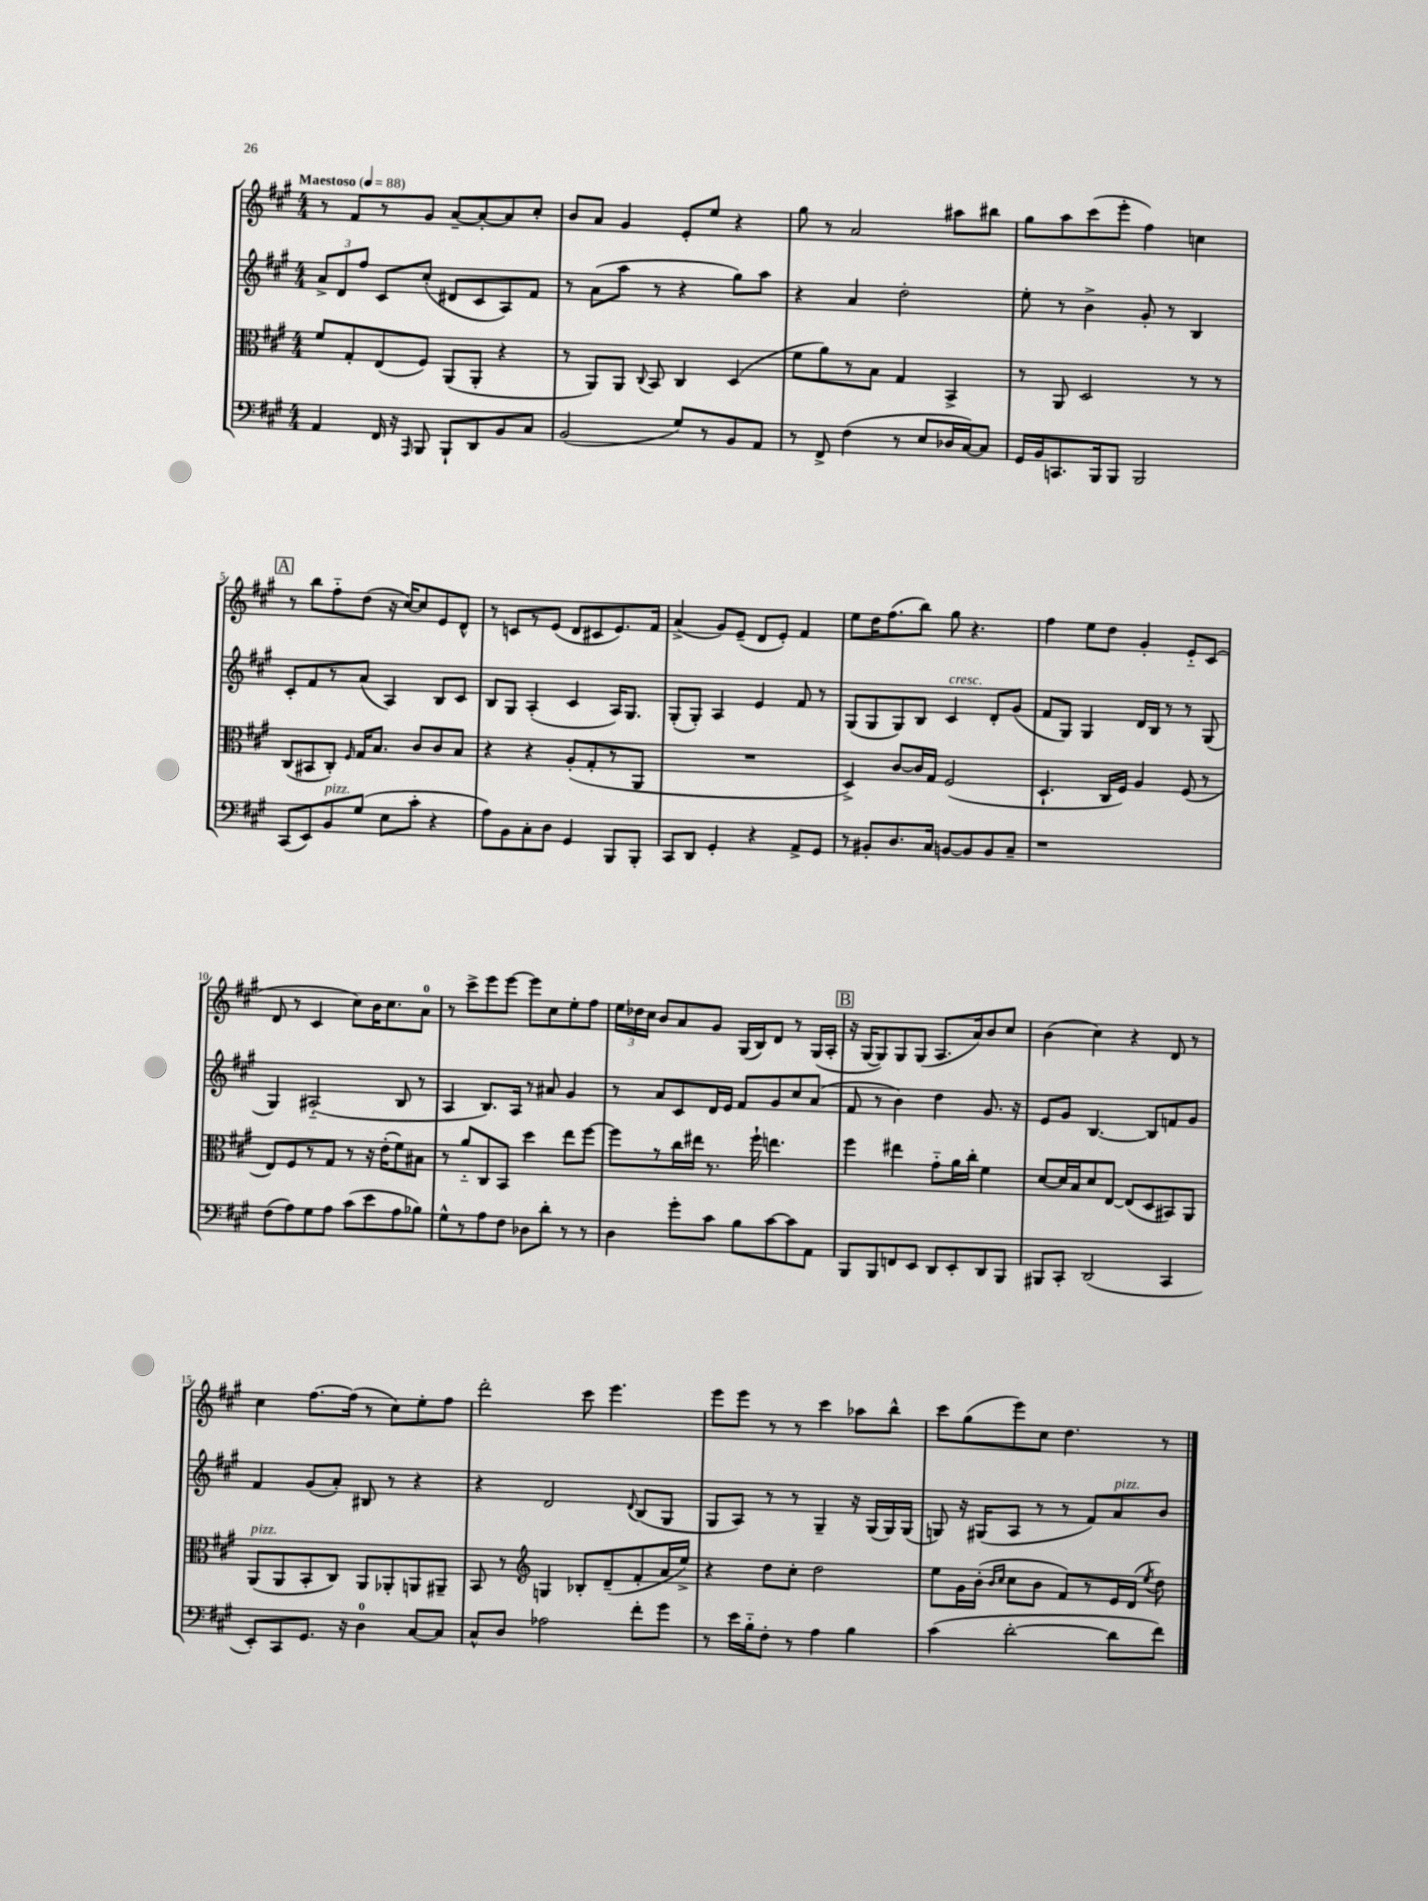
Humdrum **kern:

**kern	**kern	**kern	**kern
*part4	*part3	*part2	*part1
*staff4	*staff3	*staff2	*staff1
*clefF4	*clefC3	*clefG2	*clefG2
*k[f#c#g#]	*k[f#c#g#]	*k[f#c#g#]	*k[f#c#g#]
*M4/4	*M4/4	*M4/4	*M4/4
*MM88	*MM88	*MM88	*MM88
=1	=1	=1	=1
!	!	!	!LO:TX:a:B:t=Maestoso
4AA/	8f#/L	12a^/L	8r
.	.	12d/	.
.	8G#'/	.	8f#/L
.	.	12ff#/J	.
16FF#/	(8E/	8c#/L	8r
16r	.	.	.
16qqAAA/	.	.	.
8BBB/	8F#/J)	(8cc#'/J	8g#/J
8BBB`/L	(8AA/L	8d#X/L	[8a~/L
8DD/	8AA'/J	8c#/	8a'/_
8BB/	4r	8A/)	8a/]
8C#/J	.	8f#/J	8cc#'/J
=2	=2	=2	=2
(2BB/	8r	8r	8b/L
.	8AA/L)	(8a\L	8a/J
.	8AA/J	8aa\J	4g#/
.	8qqC#/	.	.
.	8BB/	8r	.
8G#/L)	4C#/	4r	8e'/L
8r	.	.	8ee/J
8BB/	(4D/	8gg#\L)	4r
8AA/J	.	8aa\J	.
=3	=3	=3	=3
8r	8f#\L	4r	8gg#\
8FF#^/	8a\)	.	8r
(4F#\	8r	4a/	2a/
.	8B\J	.	.
8r	4G#/	2dd'\	.
8E/L	.	.	.
16D-X/L	4BB^/	.	8aa#X\L
[16C#/J)	.	.	.
8C#/J]	.	.	8bb#X\J
=4	=4	=4	=4
16GG#/LL	8r	8ee'\	8gg#\L
16BB/J	.	.	.
8.CCn/	8AA/	8r	8aa\
.	2D/	4b^\	(8ccc#\
16BBB/k	.	.	.
8BBB/J	.	.	8eee'\J
2BBB/	.	8g#'/	4ff#\)
.	.	8r	.
.	8r	4B/	4ccn\
.	8r	.	.
!!LO:LB:g=z
!!LO:REH:place=s1:t=A
=5	=5	=5	=5
(8CC#/L	(8C#/L	8c#'/L	8r
8EE/)	8BB#X/	8f#/	8bb\L
!LO:TX:a:i:t=pizz.	!	!	!
8BB/	8C#'/J)	8r	8ff#\
.	16qqF#/	.	.
(8G#/J	16G#/KL	(8a/J	(8dd\J
.	8.B/J	.	.
8E\L	.	4A/)	16r
.	.	.	[16cc#/KL)
8c#'\J	8c#/L	.	8cc#/]
4r	8c#/	8B/L	8e/
.	8B/J	8c#/J	8d^^/J
=6	=6	=6	=6
8A\L)	4r	8B/L	8r
8BB\	.	8G#/J	8cn/L
8C#'\	4r	(4A'/	8r
8D\J	.	.	(8e/J
4GG#/	(8A'/L	4c#/	8d/L
.	8G#'/	.	8c#X/
8BBB/L	8r	16A/KL)	8.e/)
.	.	8.G#/J	.
8BBB'/J	8AA/J	.	.
.	.	.	16f#/Jk
=7	=7	=7	=7
8CC#/L	1r	(8G#'/L	(4a^/
8DD/J	.	8G#'/J)	.
4GG#'/	.	4A/	8g#/L)
.	.	.	(8e~/J
4r	.	4e/	8d/L
.	.	.	8e'/J)
8AA^/L	.	8f#/	4f#/
8GG#/J	.	8r	.
=8	=8	=8	=8
8r	4D^/)	(8G#/L	8ee\L
8BB#X'/L	.	8G#/	16dd\K
.	.	.	(8.ff#\
8.D/	[8c#/L	8G#/)	.
.	16c#/L]	8B/J	8bb\J)
16C#/Jk	16G#/JJ	.	.
!	!	!LO:TX:a:i:t=cresc.	!
[8BBn/L	(2F#/	4c#/	8gg#\
8BB/]	.	.	4.r
8BB/	.	8d'/L	.
8C#~/J	.	(8g#/J	.
=9	=9	=9	=9
1r	4.D`/	8f#/L	4ff#\
.	.	8G#/J)	.
.	.	4G#/	8ee\L
.	16C#/LL	.	8dd\J
.	16F#/JJ)	.	.
.	4A/	16d/LL	4g#'/
.	.	16B/JJ	.
.	.	8r	.
.	(8F#/	8r	8e/L
.	8r	(8G#/	(8c#/J
!!LO:LB:g=z
=10	=10	=10	=10
(8F#\L	8E/L)	4G#/)	8d/
8A\)	8F#/	.	8r
8G#\	8r	(2A#X/	4c#/
8A\J	8G#/J	.	.
(8c#\L	8r	.	8cc#\L)
8e\	16r	.	16b\K
.	(16e'\KL	.	8.cc#\
8A\	8f#\)	8B/	.
8B-X\J)	8B#X\J	8r	8a\J
=11	=11	=11	=11
8G#^^\L	8r	4A/	8r
8r	8a/L	.	8ccc#^\L
8A\	8C#/	8.B/L)	8eee\
8F#\J	8BB/J	.	[8eee\J
.	.	16A/Jk	.
8D-X\L	4dd\	8r	8eee\L]
8d'\J	.	8a#X/	8cc#\
8r	8ee\L	4g#/	8ee'\
8r	[8ff#\J	.	8ff#\J
=12	=12	=12	=12
4D\	8ff#\L]	8r	24ee\LL
.	.	.	24dd-X\
.	.	.	24cc#\JJ
.	8r	8a/L	8b/L
8g#'\L	16cc#\L	8c#/	8a/
.	16ee#X\JJ	.	.
8c#\J	8.r	16d/L	8g#/J
.	.	16e/JJ	.
8B\L	.	8f#/L	(16G#/LL
.	16ff#`\	.	16B/J)
[8c#\	4.een\	8g#/	8d/J
8c#\]	.	8cc#/	8r
8AA\J	.	(8a/J	(16G#/LL
.	.	.	16A'/JJ
!!LO:REH:place=s1:t=B
=13	=13	=13	=13
8BBB/L	4ff#\	8f#/	16r
.	.	.	[16G#/KL
8BBB/	.	8r	8G#/])
8FFn/	4ee#X\	4b\)	8G#/
8EE/J	.	.	(8G#/J
8DD/L	8g#\L	4dd\	8.A/L
8EE'/	16a\L	.	.
.	16cc#'\JJ	.	16a/k)
8DD/	4f#\	8.g#/	8b/
8BBB/J	.	.	8cc#/J
.	.	16r	.
=14	=14	=14	=14
8BBB#X/L	[8d/L	8e/L	(4b\
8CC#'/J	16d/L]	8g#/J	.
.	16B/J	.	.
(2DD/	8d/	[4.B/	4cc#\)
.	[8E/J	.	.
.	(8E/L]	.	4r
.	8D/	8B/L]	.
4CC#/	8BB#X/)	8fn/	8d/
.	8AA/J	8g#/J	8r
!!LO:LB:g=z
=15	=15	=15	=15
!	!LO:TX:a:i:t=pizz.	!	!
8EE'/L)	(8AA/L	4f#/	4cc#\
8CC#/	8AA/	.	.
8.GG#/J	8BB'/	(8g#/L	[8.ff#\L
.	8C#/J)	8a'/J)	.
16r	.	.	(16ff#\Jk]
4D\	8AA/L	8B#X/	8r
.	8AA-X'/	8r	8cc#\L)
[8C#/L	8AAn/	4r	8ee'\
8C#/J]	8AA#X~/J	.	8ff#\J
=16	=16	=16	=16
8C#^^/L	8BB/	4r	2ddd'\
8D/J	8r	.	.
*	*clefG2	*	*
2A-X\	4Gn/	2d/	.
.	8B-X'/L	.	8ccc#\
.	(8d~/	.	4.eee\
.	.	8qqd/	.
8f#'\L	8f#'/	(8B/L	.
8g#\J	16a/L	8G#/J	.
.	16ee^/JJ)	.	.
=17	=17	=17	=17
8r	4r	8G#/L	8eee\L
16e\LL	.	8A/J)	8eee\J
16B\J	.	.	.
8F#'\J	8dd\L	8r	8r
8r	8cc#'\J	8r	8r
4A\	2dd\	4G#~/	4ccc#\
4B\	.	16r	8aa-X\L
.	.	(16G#/LL	.
.	.	16G#/)	8bb^^\J
.	.	(16G#/JJ	.
=18	=18	=18	=18
(4c#\	8ee\L	8Gn/)	8ccc#\L
.	16g#\L	16r	(8gg#\
.	(16b'\JJ	(16G#X/KL	.
.	16qqb/LL	.	.
.	16qqcc#/JJ	.	.
[2d'\	8cc#\L	8A/J	8eee\)
.	8b\J	8r	8cc#\J
.	8f#/L)	8r	4.dd\
.	8r	8f#/L)	.
!	!	!LO:TX:a:i:t=pizz.	!
8d\L]	16e/L	8a/	.
.	(16d/JJ	.	.
.	8qee/	.	.
8f#\J)	8dd\)	8b/J	8r
==	==	==	==
*-	*-	*-	*-
